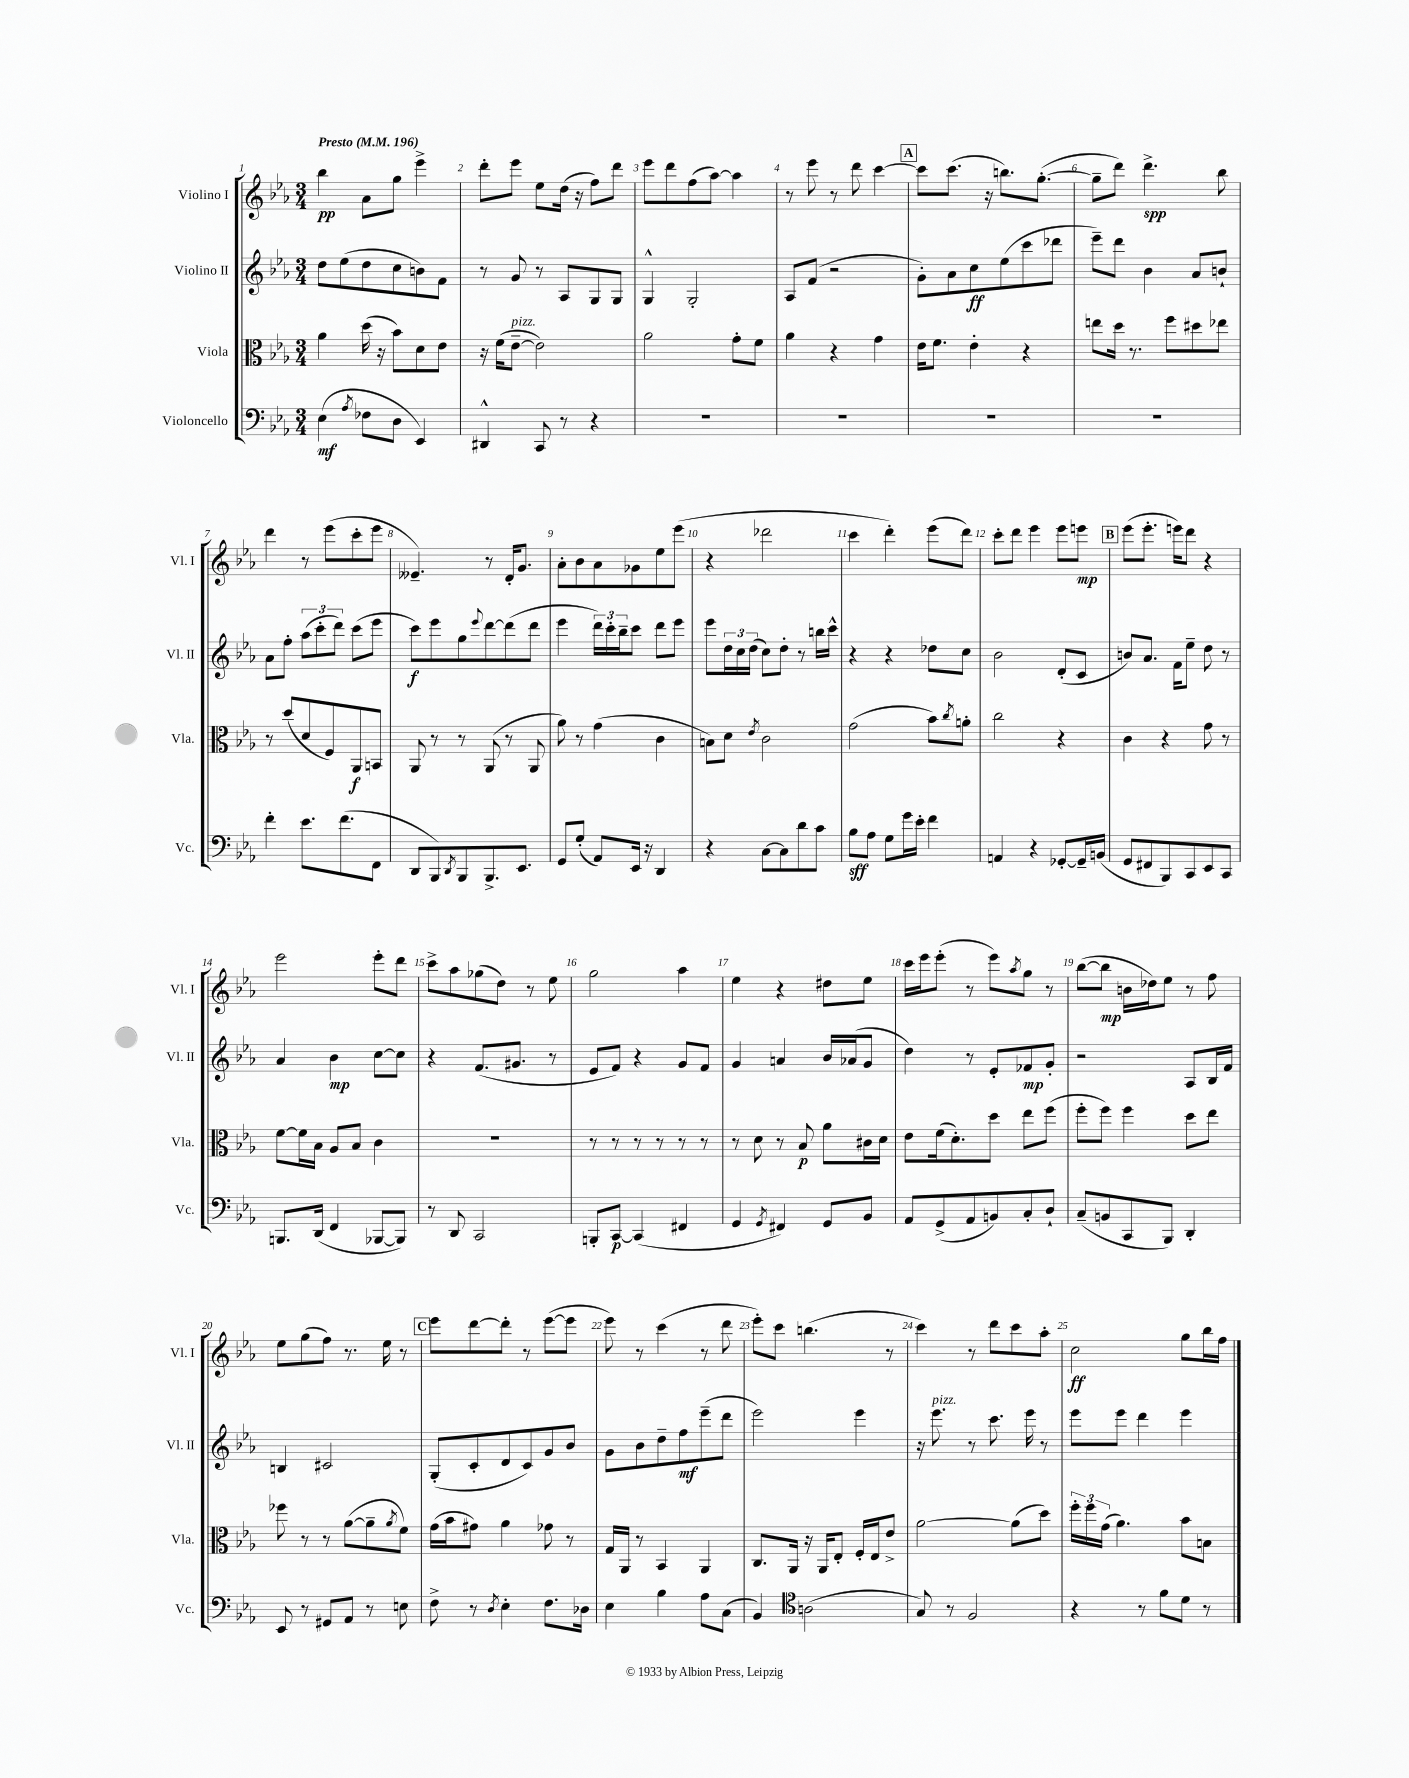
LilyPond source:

<<
\new StaffGroup <<
\new Staff = "s0" \with { instrumentName = "Violino I" shortInstrumentName = "Vl. I" } {
    \clef treble \key ees \major \numericTimeSignature \time 3/4 \tempo "Presto" 4 = 196
    bes''4\pp aes'8 g''8 ees'''4-> |
    d'''8-. ees'''8 ees''8 d''16( r16 f''8) d'''8 |
    ees'''8 d'''8 f''8( aes''8~) aes''4 |
    r8 ees'''8 r8 d'''8 c'''4~ |
    \mark \markup { \box "A" } c'''8 c'''8.( r16 b''8.) g''8.~-.( |
    g''8-- d'''8) d'''4.->\spp bes''8 |
    d'''4 r8 ees'''8( c'''8-. ees'''8 |
    eeses'4.--) r8 d'16-. g'8. |
    aes'8-. bes'8 aes'8 ges'8 ees''8 ees'''8( |
    r4 des'''2 |
    c'''4 d'''4-.) ees'''8( d'''8) |
    c'''8-. d'''8 ees'''4 ees'''8 e'''8\mp |
    \mark \markup { \box "B" } ees'''8( ees'''8.-. e'''16) d'''8 r4 |
    ees'''2 ees'''8-. d'''8 |
    c'''8-> aes''8 ges''8( d''8) r8 ees''8 |
    g''2 aes''4 |
    ees''4 r4 dis''8 ees''8 |
    c'''16 ees'''16 ees'''8-.( r8 ees'''8) \acciaccatura { aes''8 } g''8 r8 |
    bes''8~( bes''8\mp b'16 des''16) ees''8 r8 f''8 |
    ees''8 g''8( f''8) r8. ees''16 r8 |
    \mark \markup { \box "C" } ees'''8 d'''8~ d'''8-. r8 ees'''8~( ees'''8 |
    ees'''8) r8 c'''4( r8 d'''8 |
    ees'''8-.) c'''8 b''4.( r8 |
    c'''4) r8 d'''8 c'''8 aes''8-. |
    c''2\ff g''8 bes''16 f''16 \bar "|." |
}
\new Staff = "s1" \with { instrumentName = "Violino II" shortInstrumentName = "Vl. II" } {
    \clef treble \key ees \major \numericTimeSignature \time 3/4
    d''8 ees''8( d''8 c''8 b'8) f'8 |
    r8 g'8 r8 aes8 g8 g8 |
    g4-^ g2-. |
    aes8 f'8( r2 |
    \mark \markup { \box "A" } g'8-.) aes'8 c''8\ff ees''8( c'''8 des'''8 |
    ees'''8--) d'''8 bes'4 aes'8 b'8-! |
    aes'8 f''8-. \tuplet 3/2 { aes''8( c'''8-. d'''8) } c'''8( ees'''8 |
    c'''8\f) ees'''8 g''8 \appoggiatura { ees'''8 } d'''8~ d'''8( d'''8 |
    ees'''4 \tuplet 3/2 { d'''16) c'''16-. bes''16-- } c'''8 d'''8 ees'''8 |
    ees'''8 \tuplet 3/2 { d''16 c''16 d''16( } c''8) d''8-. r8 b''16 c'''16-^ |
    r4 r4 des''8 c''8 |
    bes'2 d'8-.( c'8 |
    \mark \markup { \box "B" } b'8) aes'8. f'16 ees''8-- d''8 r8 |
    aes'4 bes'4\mp c''8~ c''8 |
    r4 f'8.( gis'8. r8 |
    ees'8 f'8) r4 g'8 f'8 |
    g'4 a'4 bes'16 aes'16( g'8 |
    d''4) r8 ees'8-. fes'8\mp g'8-. |
    r2 aes8 bes16 f'16 |
    b4 cis'2 |
    \mark \markup { \box "C" } g8-.( c'8-. d'8 c'8) g'8 bes'8 |
    g'8 bes'8 d''8-- f''8\mf ees'''8--( d'''8 |
    ees'''2) ees'''4 |
    r16 ees'''8.^\markup { \italic "pizz." } r8 c'''8. ees'''16 r8 |
    ees'''8 ees'''8 d'''4 ees'''4 \bar "|." |
}
\new Staff = "s2" \with { instrumentName = "Viola" shortInstrumentName = "Vla." } {
    \clef alto \key ees \major \numericTimeSignature \time 3/4
    aes'4 d''16( r16 bes'8) d'8 ees'8 |
    r16 f'16( ees'8~--^\markup { \italic "pizz." } ees'2) |
    aes'2 g'8-. f'8 |
    aes'4 r4 g'4 |
    \mark \markup { \box "A" } ees'16 f'8. ees'4-. r4 |
    e''8 d''16 r8. f''8 dis''8 ees''8 |
    r8 d''8( d'8 f8) aes,8\f b,8 |
    aes,8 r8 r8 aes,8( r8 aes,8 |
    aes'8) r8 g'4( c'4 |
    b8) d'8 \acciaccatura { ees'8 } c'2 |
    g'2( bes'8) \acciaccatura { c''8 } a'8-. |
    c''2 r4 |
    \mark \markup { \box "B" } c'4 r4 g'8 r8 |
    f'8~ f'16 bes16 aes8 bes8 c'4 |
    R2. |
    r8 r8 r8 r8 r8 r8 |
    r8 d'8 r8 bes8\p aes'8 cis'16 d'16 |
    ees'8 f'16( d'8.-.) d''8 ees''8 f''8( |
    f''8-. f''8) f''4 d''8 ees''8 |
    fes''8 r8 r8 aes'8~( aes'8-- \acciaccatura { aes'8 } f'8) |
    \mark \markup { \box "C" } g'16( bes'16 gis'8) aes'4 ges'8 r8 |
    g16 aes,16 r8 bes,4 aes,4 |
    c8. aes,16 r16 aes,16 ees8-. f16-. ees16 ees'8-> |
    aes'2~ aes'8( d''8) |
    \tuplet 3/2 { f''16-. f''16 g'16( } aes'4.) bes'8 b8 \bar "|." |
}
\new Staff = "s3" \with { instrumentName = "Violoncello" shortInstrumentName = "Vc." } {
    \clef bass \key ees \major \numericTimeSignature \time 3/4
    ees4\mf( \acciaccatura { aes8 } fes8 d8 ees,4) |
    dis,4-^ c,8 r8 r4 |
    R2. |
    R2. |
    \mark \markup { \box "A" } R2. |
    R2. |
    f'4-. ees'8. f'8.( f,8 |
    d,8 bes,,8) \acciaccatura { d,8 } bes,,8 bes,,8.-> ees,8. |
    g,8 g8-.( aes,8) ees,16 r16 d,4 |
    r4 c8~ c8 d'8 c'8 |
    bes8\sff aes8 g8 g'16 ees'16-. f'4 |
    a,4 r4 ges,8~-. ges,16-- b,16( |
    \mark \markup { \box "B" } g,8 fis,8 bes,,8) c,8 ees,8 c,8 |
    b,,8. d,16( f,4 bes,,8~ bes,,8) |
    r8 d,8 c,2 |
    b,,8-. c,8~\p c,4( fis,4 |
    g,4 \acciaccatura { g,8 } fis,4) g,8 bes,8 |
    aes,8 g,8->( aes,8 b,8) c8-. d8-! |
    c8--( b,8 c,8 bes,,8) d,4-. |
    ees,8 r8 gis,8 aes,8 r8 e8 |
    \mark \markup { \box "C" } f8-> r8 \acciaccatura { d8 } ees4-. f8. des16 |
    ees4 bes4 aes8 c8( |
    bes,4) \clef tenor a2( |
    g8) r8 f2 |
    r4 r8 f'8 d'8 r8 \bar "|." |
}
>>
>>
\layout { \context { \Score \override BarNumber.break-visibility = ##(#f #t #t) barNumberVisibility = #all-bar-numbers-visible } }
